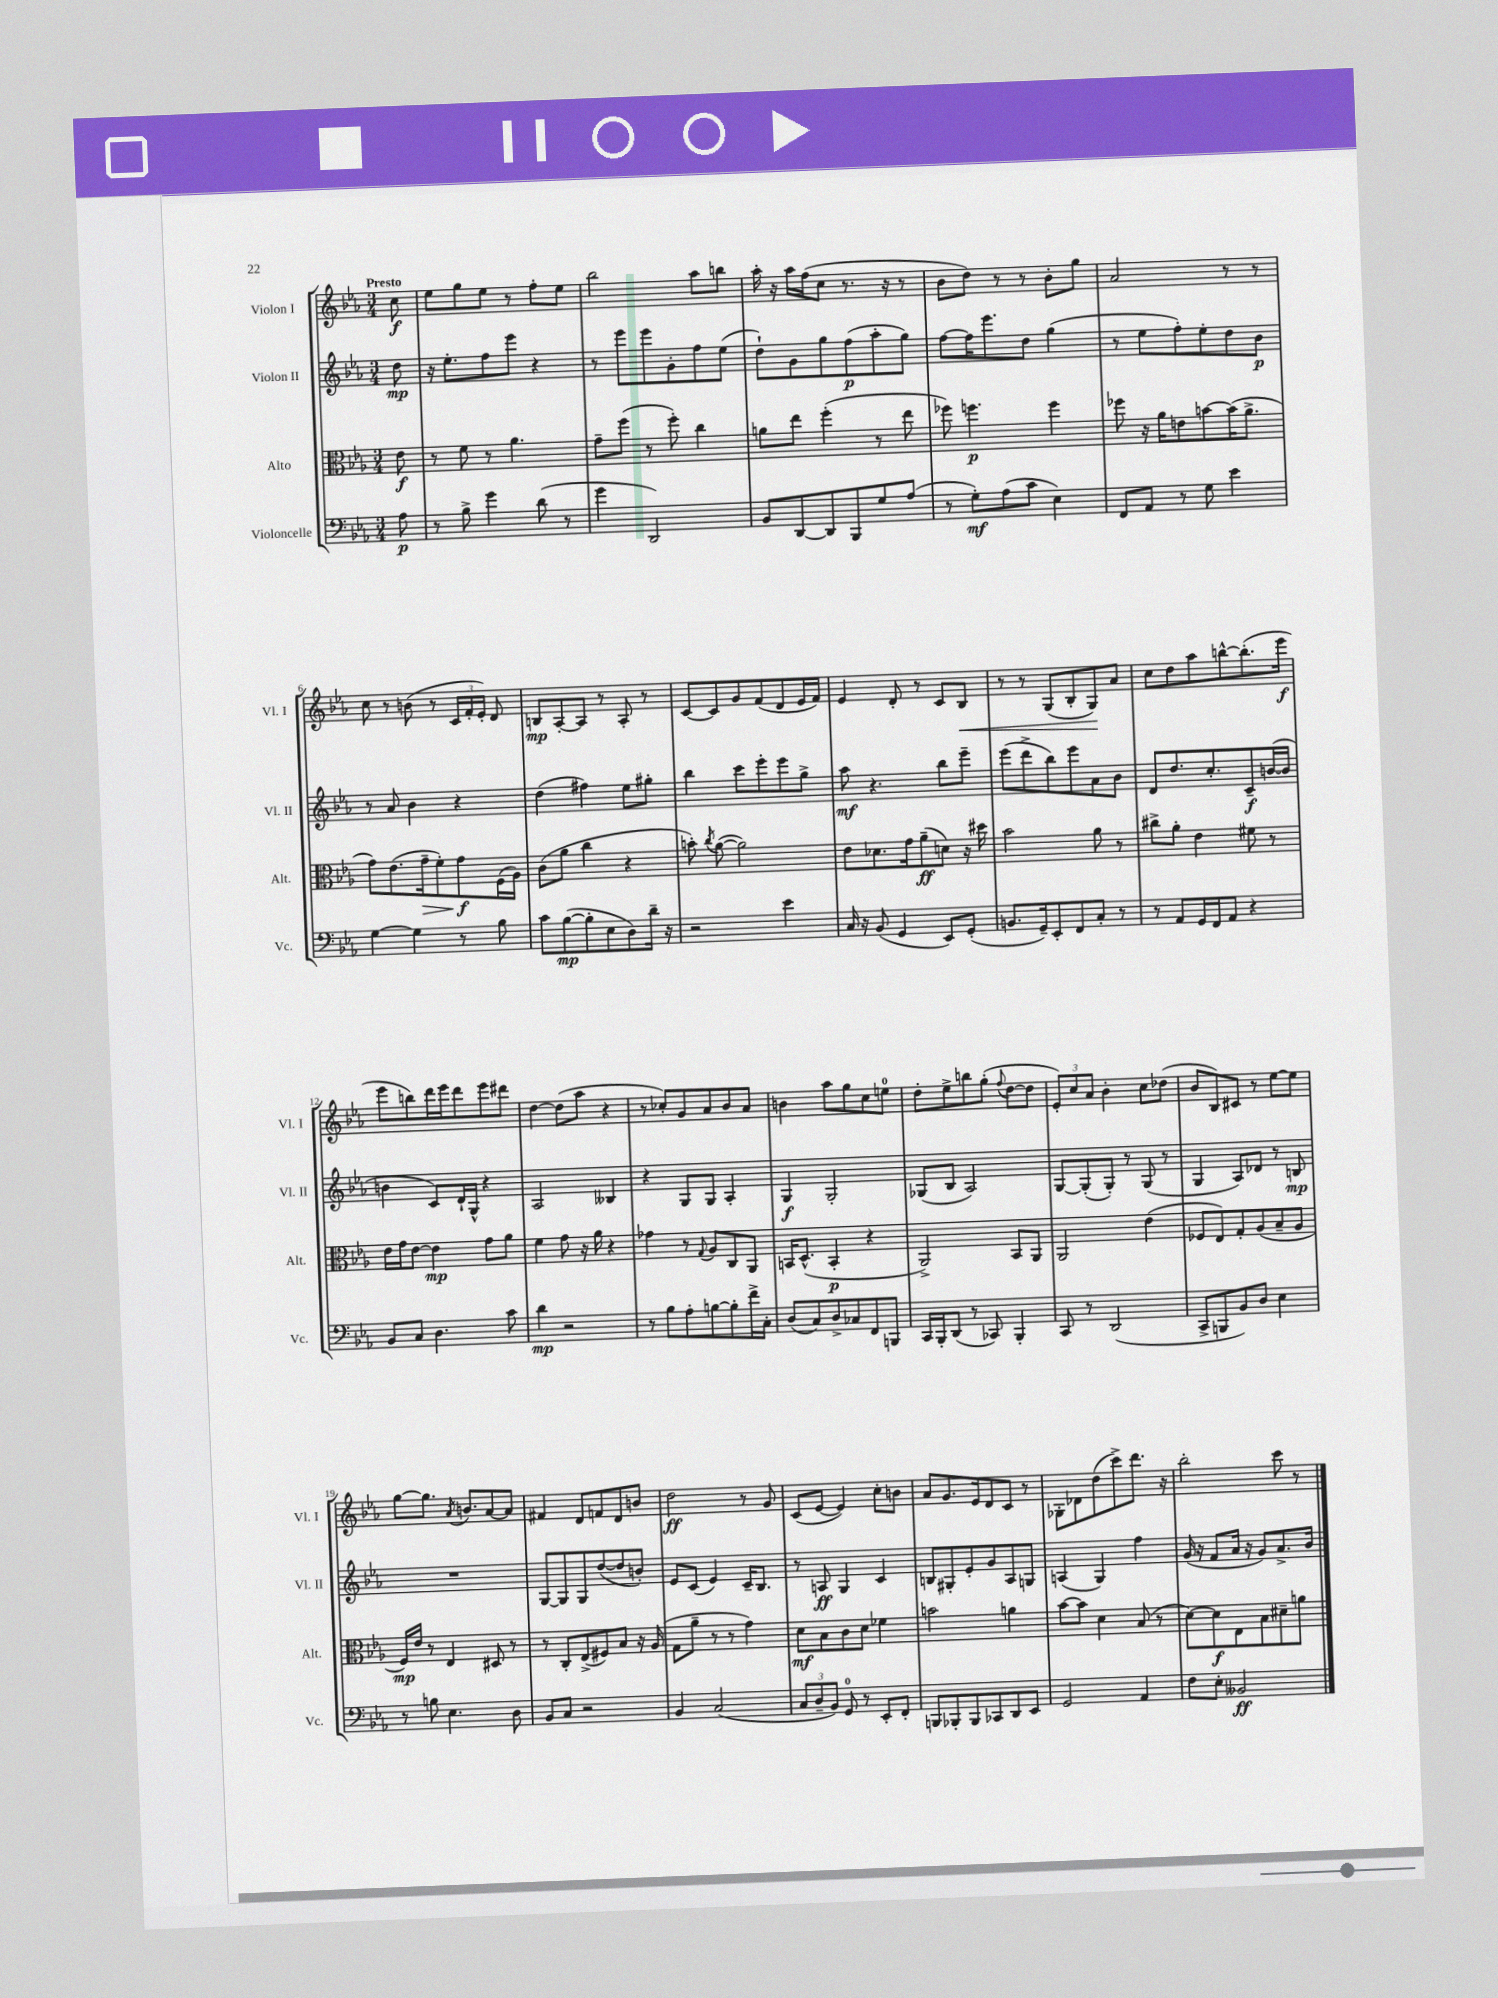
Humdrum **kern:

**kern	**kern	**kern	**kern
*staff4	*staff3	*staff2	*staff1
*clefF4	*clefC3	*clefG2	*clefG2
*k[b-e-a-]	*k[b-e-a-]	*k[b-e-a-]	*k[b-e-a-]
*M3/4	*M3/4	*M3/4	*M3/4
8A-	8e-	8dd	8cc
=	=	=	=
8r	8r	16r	8ee-
.	.	8.ee-'	.
8B-^	8f	.	8gg
4g	8r	8ff	8ee-
.	4.a-	8eee-	8r
(8d	.	4r	8ff'
8r	.	.	8ee-
=	=	=	=
4g	8g~	8r	2bb-
.	(8ff	8eee-	.
2DD)	8r	8eee-	.
.	8ff')	8g'	.
.	4cc	8ff	8aa-
.	.	(8ee-	8bb
=	=	=	=
8BB-	8a	8dd`)	16aa-'
.	.	.	16r
[8DD	8ee-	8g	16aa-
.	.	.	(16ff
8DD]	(4ff'	8gg	8cc
8BBB-	.	(8ff	8.r
8G	8r	8aa-'	.
.	.	.	16r
(8A-	8ee-	8gg)	8r
=	=	=	=
8r	8ff-)	[8ff	8b-
8G')	4.ff	16ff]	8dd)
.	.	8.eee-	.
(8A-	.	.	8r
8c	.	8dd	8r
4E-)	4ff	(4gg	8b-'
.	.	.	8gg
=	=	=	=
8FF	8ff-	8r	2a-
8AA-	16r	8ee-	.
.	16a-	.	.
8r	8e	8ff')	.
8G	[8b	8ee-'	.
4e-	(16b]	8dd	8r
.	8.a-^	.	.
.	.	8b-	8r
=	=	=	=
[4G	8g)	8r	8cc
.	(8.e-	8a-	8r
4G]	.	4b-	(8b
.	16g~	.	.
.	8f')	.	8r
8r	8g	4r	24c
.	.	.	24f'
.	.	.	24e-')
8B-	(16F	.	8d
.	16A-)	.	.
=	=	=	=
8c	(8c	(4dd	8B
([8B-	8a-	.	[8A-'
8B-']	4cc	4ff#)	8A-]
8E-	.	.	8r
8D)	4r	8ee-	8A-'
16d~	.	8gg#'	8r
16r	.	.	.
=	=	=	=
2r	8b')	4bb-	[8c
.	8qcc	.	.
.	([8a-	.	8c]
.	2a-])	8ccc	8g
.	.	8eee-'	(8f
4e-	.	8eee-	8d
.	.	8gg^	16e-
.	.	.	16f)
=	=	=	=
16C	8e-	8aa-	4e-
16r	.	.	.
(8BB-	8.d-	4.r	.
4GG	.	.	8d'
.	16g	.	.
.	(8a-~	.	8r
8EE-)	8d)	8bb-	8c
(8GG'	16r	8eee-~	8B-
.	16dd#	.	.
=	=	=	=
8.BB	2b-	(8eee-	8r
.	.	8ddd^	8r
16GG~)	.	.	.
8EE-'	.	8bb-)	(8G
8FF	.	8eee-	8B-'
8C'	8a-	8a-	8G)
8r	8r	8b-	8a-
=	=	=	=
8r	8cc#^	8d	8cc
8AA-	8a-'	8.dd	8dd
16GG	4e-	.	8aa-
16FF	.	8.cc'	.
8AA-	.	.	[8bb^^
4r	8f#	8c~	(8.bb']
.	8r	([16b	.
.	.	16b]	16eee-
=	=	=	=
8BB-	16e-	4b	8eee-
.	16g	.	.
8C	[8e-	.	8bb)
4.D	4e-]	8c)	16ddd
.	.	.	16eee-
.	.	16d`	8ddd
.	.	16G^^	.
.	8g	4r	8eee-
8c	8a-	.	8ddd#
=	=	=	=
4d	4f	2A-	[4dd
2r	8g	.	(8dd]
.	16r	.	8aa-
.	16a-	.	.
.	4r	4B--	4r
=	=	=	=
8r	4g-	4r	8r
8B-	.	.	8cc-')
8A-'	8r	8G	8g
.	8qqG	.	.
[8B	8A-	8G	8a-
8B']	8C	4A-'	8b-
16f^	8AA-	.	8a-
16C'	.	.	.
=	=	=	=
(8D	16BB	4G	4b
.	(8.D^^	.	.
8C)	.	.	.
8D^	4BB'	2G'	8aa-
8C-	.	.	8gg
8FF	4r	.	8cc
8BBB	.	.	8ee
=	=	=	=
16CC	2AA-^)	(8G-	8dd'
16BBB-'	.	.	.
(8DD	.	8B-	8ee-^
8r	.	2A-)	8bb
8CC-)	.	.	(8gg'
.	.	.	8qqff
4BBB-'	8BB-	.	[8dd
.	8AA-	.	8dd]
=	=	=	=
8CC	2AA-	[8G	12e-')
.	.	.	12cc
8r	.	(8G']	.
.	.	.	12a-
(2DD	.	8G')	4b-'
.	.	8r	.
.	(4e-	(8G	8cc
.	.	8r	(8dd-
=	=	=	=
8CC^	8F-	4G	8b-
8BBB	8E-)	.	8B-)
8BB-)	8G'	8A-)	8c#
8D	(8A-	8d-	8r
4E-	8B-~	8r	[8ee-
.	8A-	8B	8ee-]
=	=	=	=
8r	16F)	2.r	[8gg
.	16e-	.	.
8B	8r	.	8.gg]
4.E-	4E-	.	.
.	.	.	8qa-
.	.	.	8.b
.	8D#	.	[8a-
8D	8r	.	8a-]
=	=	=	=
8BB-	8r	[8G	4f#
8C	8C'	8G]	.
2r	(8E-^	8G	8d
.	8F#)	([8dd	8f
.	8B-	8dd]	8d
.	16r	8b')	8b
.	(16A-	.	.
=	=	=	=
4BB-	8G	8e-	2dd
.	8a-~	(8c	.
(2C	8r	4e-)	.
.	8r	.	.
.	4g)	16c~	8r
.	.	8.B-	.
.	.	.	8g
=	=	=	=
12C	8d	8r	(8c
12D~	.	.	.
.	8B-	8A	[8e-
12BB-)	.	.	.
8GG	8c	4G	4e-])
8r	8d	.	.
8EE-'	4f-	4c	8cc'
8FF'	.	.	8b
=	=	=	=
8BBB	2b	8B	8a-
8BBB-'	.	8G#'	8.g
8BBB-	.	8e-'	.
.	.	.	16e-
8CC-	.	8g	8d
8DD	4a	8A-	8c
8EE-	.	8G	8r
=	=	=	=
2GG	[8b-	(4A	8G-'
.	8b-]	.	8d-
.	4d	4G)	(8dd
.	.	.	8ccc^)
4AA-	(8B-	4ff	8.ddd
.	8r	.	.
.	.	.	16r
=	=	=	=
8F	[8d)	(16g	2bb-'
.	.	16r	.
8E-'	8d]	8f	.
2BB--	8E-	16a-	.
.	.	16r	.
.	8B-	8g)	.
.	8d#~	8.a-^	8ccc
.	8a	.	8r
.	.	16b-	.
==	==	==	==
*-	*-	*-	*-
